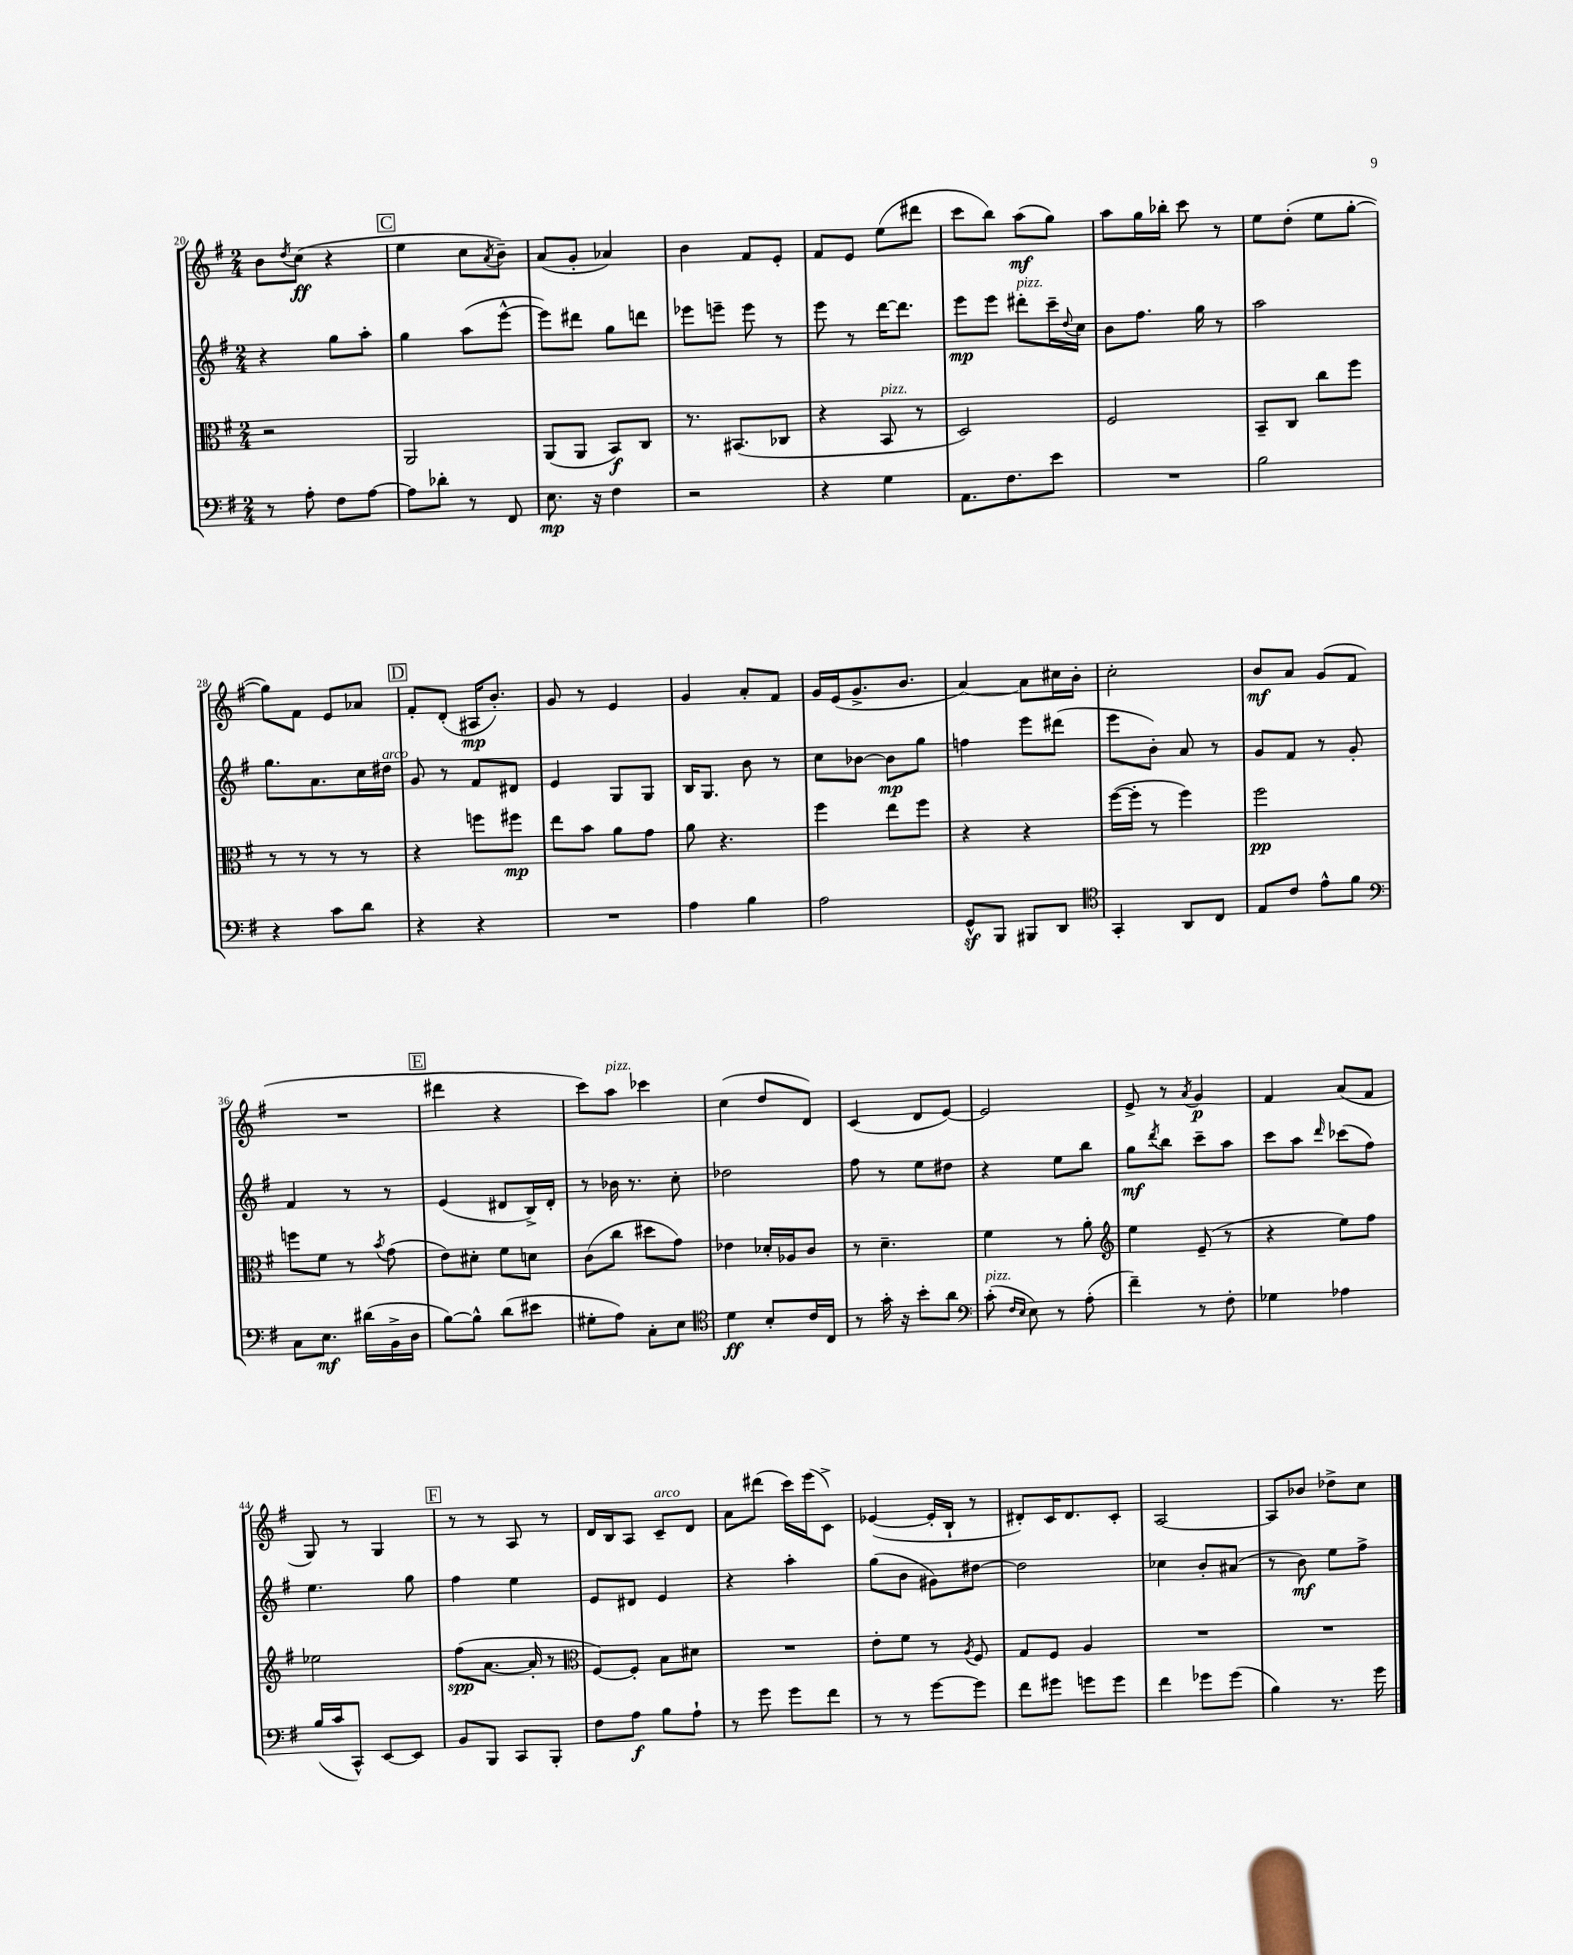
<<
\new StaffGroup <<
\new Staff = "s0" {
    \clef treble \key g \major \numericTimeSignature \time 2/4
    b'8 \acciaccatura { d''8 } c''8\ff( r4 |
    \mark \markup { \box "C" } e''4 c''8 \acciaccatura { a'8 } b'8--) |
    a'8( g'8-. aes'4) |
    b'4 fis'8 e'8-. |
    fis'8 e'8 e''8( dis'''8 |
    c'''8 b''8) a''8\mf( g''8) |
    a''8 g''16 bes''16-. c'''8 r8 |
    e''8 d''8-.( e''8 g''8~-. |
    g''8) fis'8 e'8 aes'8 |
    \mark \markup { \box "D" } fis'8-. d'8-.( ais16\mp b'8.-.) |
    g'8 r8 e'4 |
    g'4 a'8-. fis'8 |
    g'16 e'16( g'8.-> b'8. |
    a'4~) a'8 cis''16 b'16-. |
    c''2-. |
    b'8\mf a'8 g'8( fis'8 |
    R2 |
    \mark \markup { \box "E" } dis'''4 r4 |
    c'''8) a''8^\markup { \italic "pizz." } ces'''4 |
    c''4( d''8 d'8) |
    c'4( d'8 e'8~) |
    e'2 |
    e'8-> r8 \acciaccatura { a'8 } g'4\p |
    fis'4 a'8( fis'8 |
    g8) r8 g4 |
    \mark \markup { \box "F" } r8 r8 a8 r8 |
    d'16 b16 a8 c'8--^\markup { \italic "arco" } d'8 |
    a'8 dis'''8( c'''16) e'''16( c'8->) |
    ees'4~( ees'16-. b16-! r8 |
    dis'8-.) c'16 dis'8. c'8-. |
    a2~ |
    a8 bes'8 des''8-> c''8 \bar "|." |
}
\new Staff = "s1" {
    \clef treble \key g \major \numericTimeSignature \time 2/4
    r4 g''8 a''8-. |
    \mark \markup { \box "C" } g''4 a''8( e'''8~-^ |
    e'''8) dis'''8 g''8 d'''8 |
    ees'''8 e'''8-- e'''8 r8 |
    e'''8 r8 d'''16~ d'''8. |
    e'''8\mp e'''8 dis'''8-.^\markup { \italic "pizz." } c'''16-- \appoggiatura { d''8 } c''16 |
    b'8 fis''8. g''16 r8 |
    a''2 |
    g''8. a'8. c''16 dis''16^\markup { \italic "arco" } |
    \mark \markup { \box "D" } g'8 r8 fis'8 dis'8 |
    e'4 g8 g8 |
    b16 g8. b'8 r8 |
    c''8 bes'8~ bes'8\mp g''8 |
    f''4 e'''8 dis'''8( |
    e'''8 b'8-.) a'8 r8 |
    g'8 fis'8 r8 g'8-. |
    fis'4 r8 r8 |
    \mark \markup { \box "E" } e'4( dis'8 b16->) dis'16-. |
    r8 bes'16 r8. c''8-. |
    des''2 |
    fis''8 r8 e''8 dis''8 |
    r4 e''8 b''8 |
    g''8\mf \acciaccatura { d'''8 } b''8 c'''8-- a''8 |
    c'''8 a''8 \grace { d'''16 } ces'''8( fis''8) |
    e''4. g''8 |
    \mark \markup { \box "F" } fis''4 e''4 |
    e'8 dis'8 e'4 |
    r4 a''4-. |
    g''8( b'8 gis'8) dis''8~ |
    dis''2 |
    ces''4 b'8-. ais'8( |
    r8 b'8\mf) e''8 fis''8-> \bar "|." |
}
\new Staff = "s2" {
    \clef alto \key g \major \numericTimeSignature \time 2/4
    r2 |
    \mark \markup { \box "C" } a,2 |
    a,8( a,8 b,8\f) c8 |
    r8. bis,8.( ces8 |
    r4 b,8^\markup { \italic "pizz." } r8 |
    d2) |
    fis2 |
    b,8-- c8 c''8 fis''8 |
    r8 r8 r8 r8 |
    \mark \markup { \box "D" } r4 f''8 fis''8\mp |
    e''8 b'8 a'8 g'8 |
    a'8 r4. |
    fis''4 e''8 fis''8 |
    r4 r4 |
    fis''16~( fis''16-. r8 fis''4) |
    fis''2\pp |
    f''8 fis'8 r8 \acciaccatura { b'8 } g'8( |
    \mark \markup { \box "E" } e'8) dis'8-. fis'8 d'8 |
    c'8( c''8 dis''8 g'8) |
    ees'4 des'16-. aes16 c'8 |
    r8 d'4.-- |
    fis'4 r8 a'8-. |
    \clef treble e''4 e'8--( r8 |
    r4 e''8) fis''8 |
    ees''2 |
    \mark \markup { \box "F" } fis''8\spp( a'8.~ a'16-. r8 |
    \clef alto fis8~) fis8-. b8 dis'8 |
    R2 |
    e'8-. fis'8 r8 \acciaccatura { a8 } fis8 |
    g8 fis8 a4 |
    R2 |
    R2 \bar "|." |
}
\new Staff = "s3" {
    \clef bass \key g \major \numericTimeSignature \time 2/4
    r8 a8-. fis8 a8~ |
    \mark \markup { \box "C" } a8 des'8-. r8 fis,8 |
    e8.\mp r16 fis4 |
    r2 |
    r4 g4 |
    a,8. fis8. e'8 |
    R2 |
    b2 |
    r4 c'8 d'8 |
    \mark \markup { \box "D" } r4 r4 |
    R2 |
    a4 b4 |
    a2 |
    g,8-^\sf b,,8 bis,,8 d,8 |
    \clef tenor g,4-. a,8 c8 |
    e8 c'8 e'8-^ fis'8 |
    \clef bass c8 e8.\mf dis'16( b,16-> d16 |
    \mark \markup { \box "E" } b8~) b8-^ d'8( eis'8 |
    gis8-. a8) c8-. e8 |
    \clef tenor d'4\ff b8-. c'16 c16 |
    r8 g'16-. r16 b'8-. a'8 |
    \clef bass c'8-.^\markup { \italic "pizz." }( \grace { fis16 e16 } e8) r8 a8-.( |
    fis'4--) r8 fis8-. |
    ges4 aes4 |
    b16( c'16 c,8-^) e,8~ e,8 |
    \mark \markup { \box "F" } b,8 b,,8 c,8 b,,8-. |
    fis8 a8\f b8 a8-! |
    r8 g'8 g'8 fis'8 |
    r8 r8 g'8~ g'8 |
    fis'8 gis'8 g'8 g'8 |
    fis'4 ges'8 ges'8( |
    b4) r8. g'16 \bar "|." |
}
>>
>>
\layout { \context { \Score currentBarNumber = #20 } }
